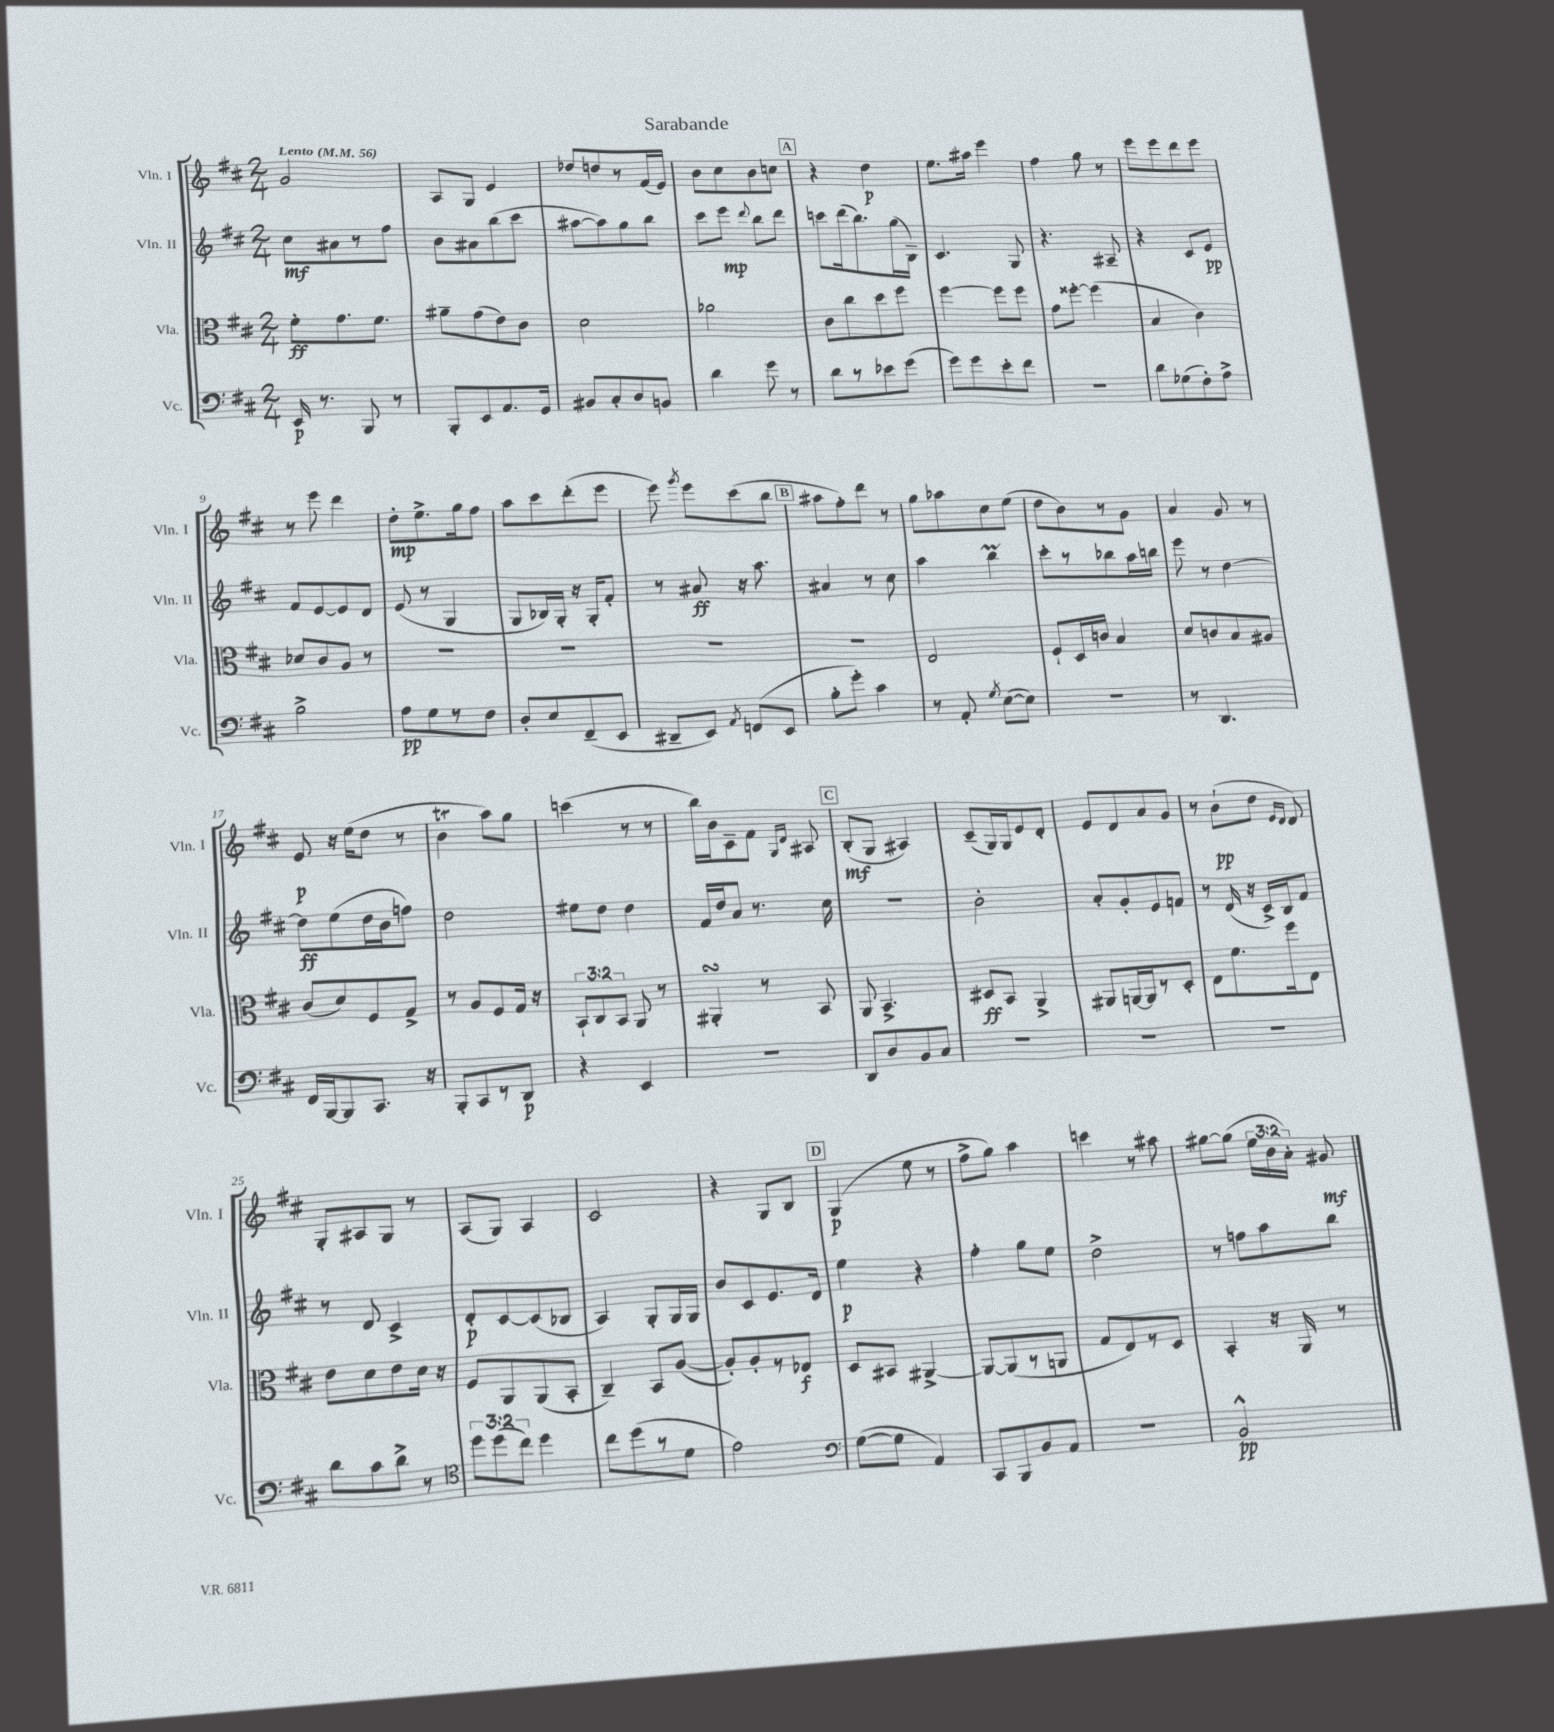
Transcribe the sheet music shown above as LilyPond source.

\header { title = "Sarabande" }
<<
\new StaffGroup <<
\new Staff = "s0" \with { instrumentName = "Vln. I" shortInstrumentName = "Vln. I" } {
    \clef treble \key d \major \numericTimeSignature \time 2/4 \override Staff.TupletNumber.text = #tuplet-number::calc-fraction-text \tempo "Lento" 4 = 56
    \autoBeamOff g'2 |
    a8[ g8] e'4 |
    des''8[ d''8 r8 fis'16( e'16]) |
    b'8[ cis''8 b'8 c''8] |
    \mark \markup { \box "A" } r4 d''4\p |
    e''8.[ ais''16] e'''4 |
    fis''4 g''8 r8 |
    e'''8[ e'''8 d'''8 e'''8] |
    r8 e'''8 d'''4 |
    d''8[-.\mp e''8.-> g''16 fis''8] |
    a''8[ cis'''8 d'''8-.( e'''8] |
    e'''8) \acciaccatura { g'''8 } e'''8[ cis'''8( b''8] |
    \mark \markup { \box "B" } ais''8[ fis''8-.) d'''8] r8 |
    g''8[ aes''8 cis''8 e''8]( |
    d''8[ b'8) r8 g'8] |
    a'4 g'8 r8 |
    e'8\p r16 e''16[( d''8] r8 |
    b'4\trill a''8[) g''8] |
    c'''4( r8 r8 |
    b''16[) b'16 cis'8-- fis'8] \grace { g16[ d'16] } ais8 |
    \mark \markup { \box "C" } b8[-.\mf( g8] ais4) |
    cis'8[--( g16) g16 e'8 d'8]-. |
    e'8[ d'8 a'8 g'8] |
    r8 b'8[-!\pp( d''8] \grace { e'16[ d'16] } d'8) |
    g8[-. ais8 g8] r8 |
    a8[( g8]) a4 |
    cis'2 |
    r4 g8[ b8] |
    \mark \markup { \box "D" } g4\p( e''8 r8 |
    fis''8[-> g''8]) a''4 |
    c'''4 r8 ais''8 |
    gis''8[~ gis''8]( \tuplet 3/2 { e''16[ b'16 a'16]-.) } gis'8\mf \bar "|." |
}
\new Staff = "s1" \with { instrumentName = "Vln. II" shortInstrumentName = "Vln. II" } {
    \clef treble \key d \major \numericTimeSignature \time 2/4
    \autoBeamOff cis''8[\mf ais'8 r8 fis''8] |
    b'8[ ais'8 b''8( cis'''8] |
    ais''8[~ ais''8) g''8 b''8] |
    cis'''8[ e'''8]\mp \appoggiatura { d'''8 } b''8[ d'''8] |
    \mark \markup { \box "A" } c'''8[ d'''16( b''8.) g''16( b16]--) |
    cis'4. g8 |
    r4. ais8-- |
    r4 cis'8[ e'8]\pp |
    fis'8[ e'8~ e'8 d'8] |
    e'8( r8 g4 |
    g8[ bes16) g16]-. r16 g16[-. fis'8]-. |
    r8 ais'8\ff r16 a''8. |
    \mark \markup { \box "B" } ais'4 r8 cis''8 |
    a''4 b''4\prall |
    cis'''8[-. r8 bes''8 a''16 b''16] |
    e'''8 r8 d''4~ |
    d''8[\ff e''8( d''16 b'16 f''8]) |
    d''2 |
    eis''8[ d''8] d''4 |
    fis'16[ d''16 a'8] r8. cis''16 |
    \mark \markup { \box "C" } R2 |
    b'2-. |
    a'8[-. g'8-. e'8 f'8] |
    r8 d'16( r16 cis'16[->) b16 fis'8] |
    r8 d'8 cis'4-> |
    d'8[-.\p cis'8~ cis'8( bes8] |
    a4) g8[-. g16 g16] |
    b'8[ cis'8 e'8. d'16] |
    \mark \markup { \box "D" } e''4\p r4 |
    fis''4-. g''8[ e''8] |
    d''2-> |
    r8 f''8[ a''8 b''8] \bar "|." |
}
\new Staff = "s2" \with { instrumentName = "Vla." shortInstrumentName = "Vla." } {
    \clef alto \key d \major \numericTimeSignature \time 2/4 \override Staff.TupletNumber.text = #tuplet-number::calc-fraction-text
    \autoBeamOff fis'8[-.\ff g'8. fis'8.] |
    ais'8[-- g'8( e'8) cis'8] |
    d'2 |
    aes'2 |
    \mark \markup { \box "A" } cis'8[ cis''8 d''8 fis''8] |
    fis''4~ fis''8[ fis''8] |
    g'8[ fisis''8]~-. fisis''4( |
    b4 cis'4) |
    des'8[ cis'8 a8] r8 |
    R2 |
    R2 |
    R2 |
    \mark \markup { \box "B" } R2 |
    e2 |
    fis8[-! d16 c'16] b4 |
    d'8[ c'8 b8 ais8] |
    cis'8[( d'8) fis8 g8]-> |
    r8 a8[ fis8 g16] r16 |
    \tuplet 3/2 { b,8[-! cis8 b,8] } a,8 r8 |
    ais,4-.\turn r8 b,8 |
    \mark \markup { \box "C" } a,8 b,4.-> |
    dis8[\ff b,8] a,4-> |
    ais,8[ a,16~ a,16 r8 d8]-. |
    e8[ fis'8. fis''16 e8] |
    e'8[ d'8 e'8 d'16] r16 |
    fis8[ a,8 a,8( b,8]-. |
    cis4--) b,8[ a8]~( |
    a8[-.) a8-. r8 ees8]\f |
    \mark \markup { \box "D" } d8[ bis,8] ais,4~-> |
    ais,8[~ ais,8( r8 a,8] |
    g8[ e8) r8 d8] |
    b,4-. r16 a,16 r8 \bar "|." |
}
\new Staff = "s3" \with { instrumentName = "Vc." shortInstrumentName = "Vc." } {
    \clef bass \key d \major \numericTimeSignature \time 2/4 \override Staff.TupletNumber.text = #tuplet-number::calc-fraction-text
    \autoBeamOff e,16\p r8. b,,8 r8 |
    b,,8[-. e,8 a,8. g,16] |
    bis,8[ cis8-. d8 b,8] |
    d'4 g'8 r8 |
    \mark \markup { \box "A" } d'8[ r8 ees'8 g'8]( |
    g'8[) g'8 e'8-. fis'8] |
    r2 |
    d'8[ ges8( fis8-.) a8]-> |
    b2-> |
    a8[\pp g8 r8 fis8] |
    d8[-. e8 fis,8--( e,8] |
    dis,8[-- e,8]) \acciaccatura { a,8 } f,8[( e,8] |
    \mark \markup { \box "B" } b8[-. g'8]-.) cis'4 |
    r8 a,8-. \acciaccatura { g8 } e8[~( e8]) |
    r2 |
    r8 d,4. |
    fis,16[ b,,16~ b,,8 cis,8.] r16 |
    b,,8[-. cis,8 r8 d,8]\p |
    r4 e,4 |
    r2 |
    \mark \markup { \box "C" } d,8[ d8 b,8 cis8] |
    R2 |
    R2 |
    R2 |
    d'8[ cis'8 d'8]-> r8 |
    \clef tenor \tuplet 3/2 { d''8[ d''8( cis''8]) } d''4 |
    cis''8[ d''8( r8 d'8] |
    e'2) |
    \mark \markup { \box "D" } \clef bass g8[~( g8] a,4) |
    cis,8[ b,,8 b,8 a,8] |
    R2 |
    b,2-^\pp \bar "|." |
}
>>
>>
